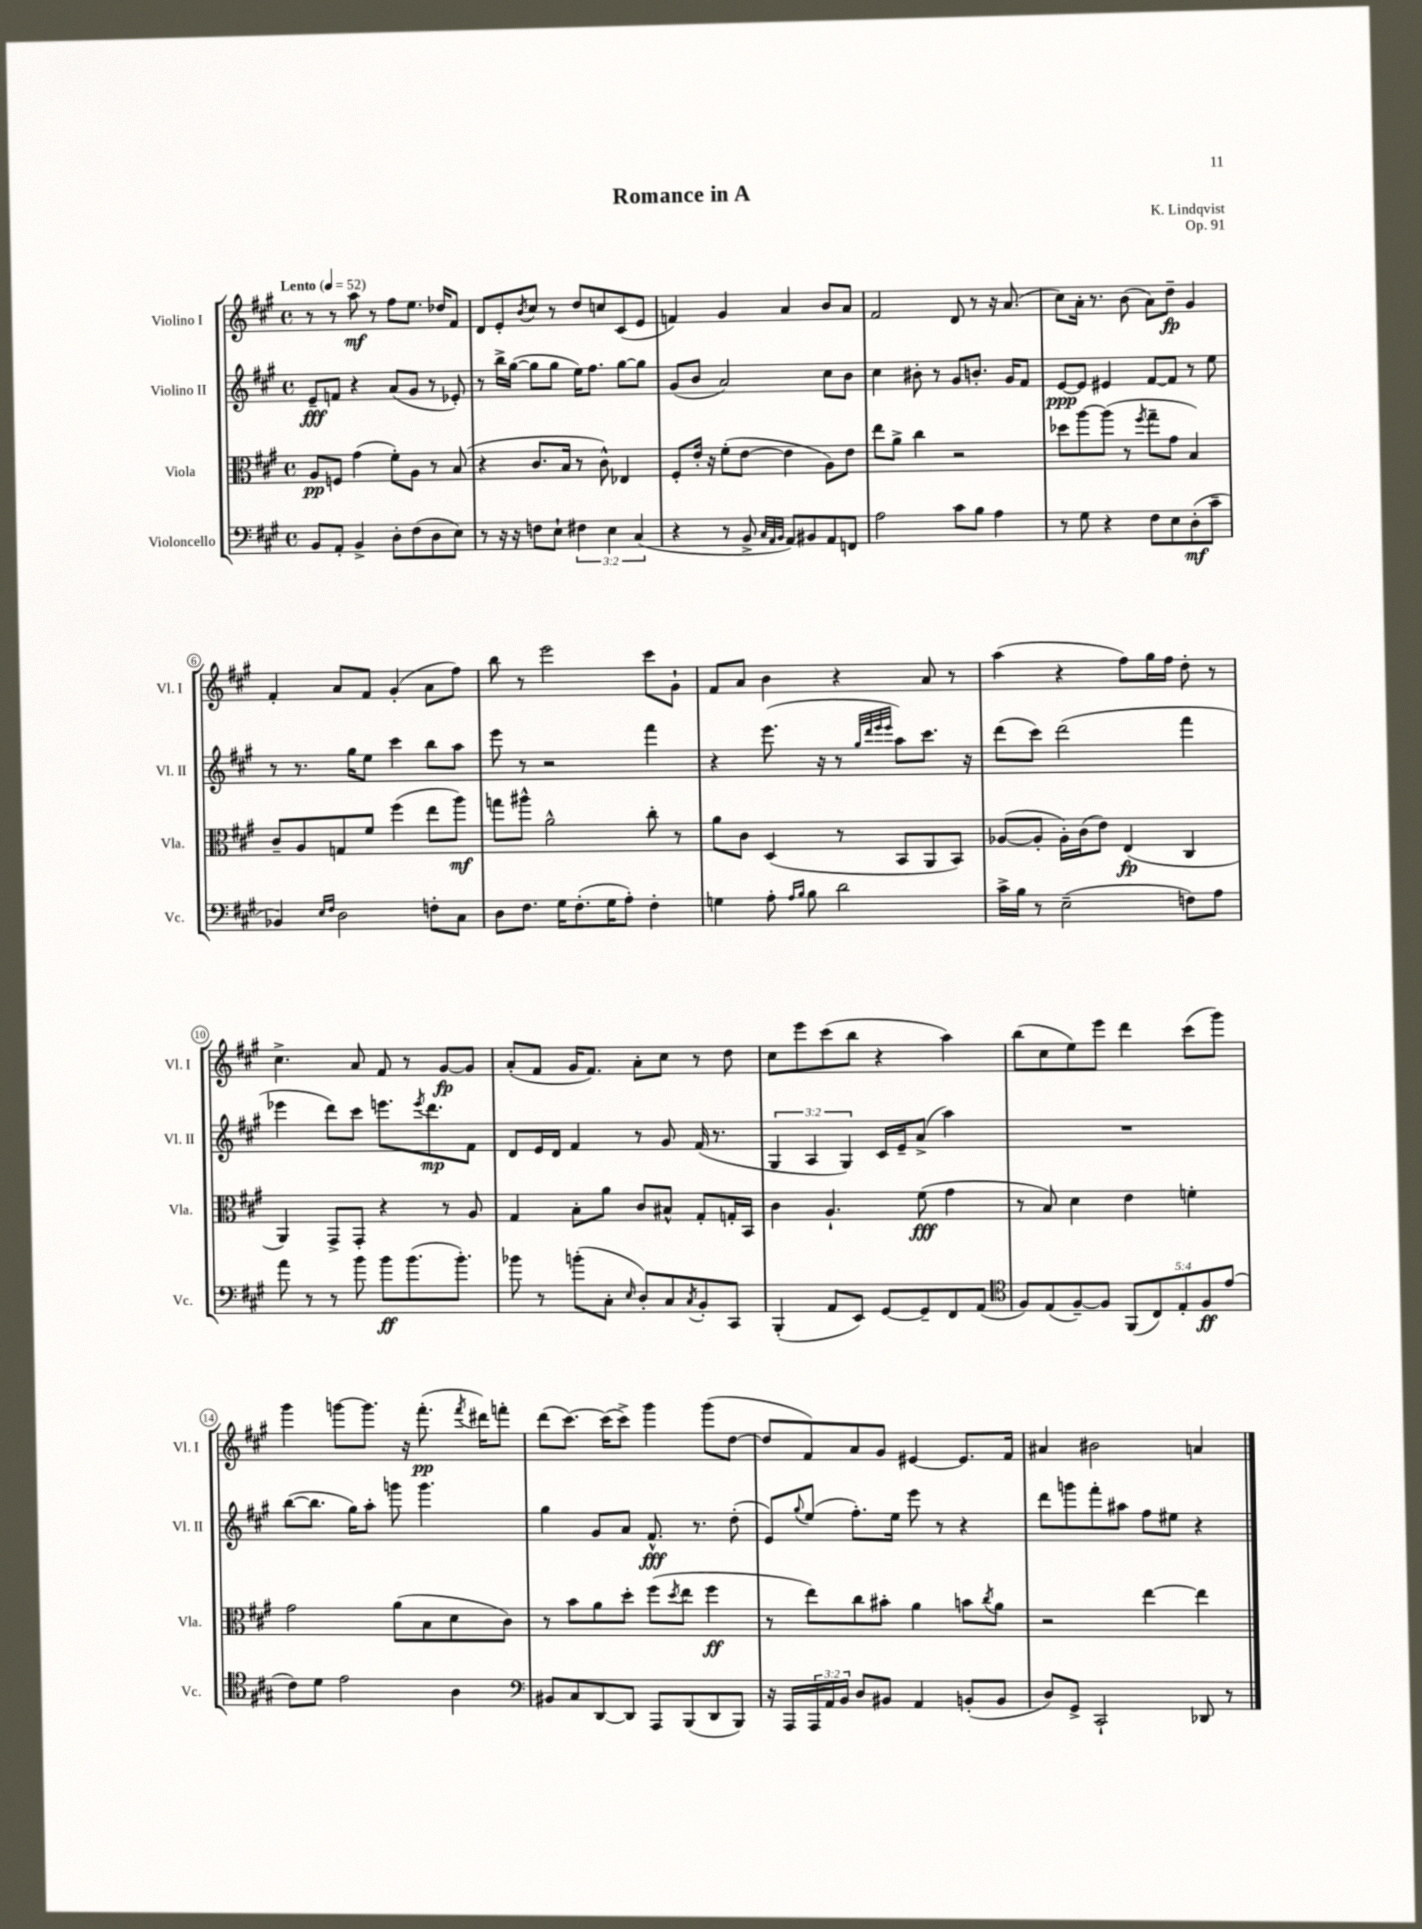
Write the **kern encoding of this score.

**kern	**kern	**kern	**kern
*staff4	*staff3	*staff2	*staff1
*clefF4	*clefC3	*clefG2	*clefG2
*k[f#c#g#]	*k[f#c#g#]	*k[f#c#g#]	*k[f#c#g#]
*M4/4	*M4/4	*M4/4	*M4/4
*met(c)	*met(c)	*met(c)	*met(c)
*MM52	*MM52	*MM52	*MM52
8BB	8A	8e~	8r
8AA'	8F	8f	8r
4BB^	(4g#	4r	8aa
.	.	.	8r
8D'	8f#')	(8a	8ff#
(8F#	8A	8g#	8.ee
8D	8r	8r	.
.	.	.	16dd-
8E)	(8B	8e-')	8f#
=	=	=	=
8r	4r	8r	8d
16r	.	16bb^	8e'
16r	.	([16gg#	.
.	.	.	8qb
8F	8.c#	8gg#]	8cc#
8E`	.	8gg#	8r
.	16B	.	.
6F#	8r	16ee)	8dd
.	.	8.ff#	.
.	8c#^^)	.	8cc
6E	.	.	.
.	4E-	[8gg#	(8c#
(6C#	.	.	.
.	.	8gg#]	8e
=	=	=	=
4r	8F#'	(8g#	4f)
.	16e'	8b	.
.	16r	.	.
8r	(8f#'	2a)	4g#
8BB^	[8e	.	.
32qqC#	.	.	.
32qqAA	.	.	.
32qqBB	.	.	.
8AA)	4e]	.	4a
8BB#	.	.	.
8AA	8A)	8cc#	8b
8FF	8e	8b	8a
=	=	=	=
2A	8ee	4cc#	2f#
.	8a^	.	.
.	4cc#	8b#'	.
.	.	8r	.
8c#	2r	8g#	8d
8B	.	8.b'	8r
4A	.	.	16r
.	.	16g#	(8.a
.	.	8f#	.
=	=	=	=
8r	8dd-	[8e	8cc#)
8G#	[8aa	8e]	16a'
.	.	.	8.r
4r	(8aa]	4e#	.
.	8r	.	(8b
.	8qff#	.	.
8F#	8gg#~	[8f#	8a)
8E	8g#	8f#]	8dd~
(8D'	4B)	8r	4g#
8c#~	.	8ee	.
=	=	=	=
4BB-)	8c#~	8r	4f#'
.	8A	8.r	.
16qqE	.	.	.
16qqF#	.	.	.
2D	8G	.	8a
.	.	16gg#	.
.	8f#	8ee	8f#
.	(4ff#	4ccc#	(4g#'
8F'	8ee	8bb	8a
8C#	8aa)	8aa	8ff#)
=	=	=	=
8D	8gg	8eee	8bb
8.F#	8aa#^^	8r	8r
.	2a^^	2r	2eee
16G#	.	.	.
(8.F#'	.	.	.
16G#	.	.	.
8A')	.	.	.
4F#'	8cc#'	4fff#	8ccc#
.	8r	.	8g#`
=	=	=	=
4G	8a	4r	8f#
.	8c#	.	8a
8A'	(4D	(8.eee	4b
16qqA	.	.	.
16qqB	.	.	.
8B	.	.	.
.	.	16r	.
2d	8r	8r	4r
.	.	32qqgg#	.
.	.	32qqddd	.
.	.	32qqeee	.
.	.	32qqeee	.
.	8BB	8aa)	.
.	8AA	8.ccc#	8a
.	8BB)	.	8r
.	.	16r	.
=	=	=	=
16c#^	([8A-	(8ddd	(4aa
16B	.	.	.
8r	8A-']	8ccc#)	.
(2E~	16A-')	(2ddd	4r
.	(16c#	.	.
.	8e)	.	.
.	(4E	.	8ff#)
.	.	.	16gg#
.	.	.	16ff#
8F)	4C#	4fff#	8dd'
8A	.	.	8r
=	=	=	=
8a	4AA)	4eee-	4.cc#^
8r	.	.	.
8r	8GG#^	8ddd)	.
8b	8GG#'	8ccc#	8a
8b	4r	8.eee	8f#
(8.b	.	.	8r
.	.	8qeee	.
.	.	8.ddd	.
.	8r	.	[8g#
8.b')	.	.	.
.	8A	8f#	8g#]
=	=	=	=
8b-	4G#	8d	(8a'
8r	.	16e	8f#
.	.	16d	.
(8b'	8B'	4f#	16g#
.	.	.	8.f#)
8C#'	8a	.	.
16qqE	.	.	.
8D')	8c#	8r	8a'
8C#	8B#^^	8g#	8cc#
8qC#	.	.	.
8BB'	8G#'	(16f#	8r
.	.	8.r	.
8CC#	16G'	.	8dd
.	16BB	.	.
=	=	=	=
(4BBB'	4c#	6G#	8cc#
.	.	.	8eee
.	.	6A	.
8AA	4.A`	.	(8ccc#
.	.	6G#)	.
8EE)	.	.	8bb
[8GG#	.	16c#	4r
.	.	16e~	.
8GG#~]	(8f#	(8a^	.
8FF#	4g#	4aa)	4aa)
(8AA	.	.	.
=	=	=	=
*clefC4	*	*	*
8F#)	8r	1r	(8bb
(8E	8B)	.	8cc#
[8F#~)	4d	.	8ee)
8F#]	.	.	8eee
(10FF#	4e	.	4ddd
10C#)	.	.	.
10E'	.	.	.
.	4f'	.	(8ccc#
10F#	.	.	.
.	.	.	8ggg#)
(10e	.	.	.
=	=	=	=
8c#)	2g#	([8bb	4ggg#
8d	.	8.bb]	.
2e	.	.	[8ggg
.	.	16gg#)	.
.	.	8aa'	8.ggg]
.	(8a	8ggg	.
.	.	.	16r
.	8B	4.ggg	(8.fff#'
4A	8d	.	.
.	.	.	8qfff#
.	.	.	16ddd#)
.	8c#)	.	8fff'
=	=	=	=
*clefF4	*	*	*
8BB#	8r	4gg#	(8ddd
8C#	8b	.	[8.ccc#)
[8DD	8a	8g#	.
.	.	.	(16ccc#]
8DD]	8dd'	8a	8ccc#^)
8AAA	(8ff#	8.f#^^	4ggg#
.	8qdd	.	.
(8BBB	8ee	.	.
.	.	8.r	.
8DD	4ff#	.	(8ggg#
8BBB)	.	(8dd'	[8dd
=	=	=	=
16r	8r	8e)	8dd]
16AAA	.	.	.
.	.	8qqgg#	.
24AAA	8ee)	(8ee	8f#)
24AA	.	.	.
24BB	.	.	.
8D	8cc#	8.ff#')	8a
8BB#	8b#'	.	8g#
.	.	16ee	.
4AA	4a	8eee	[4e#
.	.	8r	.
(8BB'	8b	4r	8.e#]
.	8qcc#	.	.
8BB	8a	.	.
.	.	.	16f#
=	=	=	=
8D)	2r	8ddd	4a#
8GG#^	.	8ggg	.
2CC#`	.	8fff#'	2b#
.	.	8aa#	.
.	[4ee	8ff#	.
.	.	8ee#	.
8DD-	4ee]	4r	4a
8r	.	.	.
==	==	==	==
*-	*-	*-	*-
